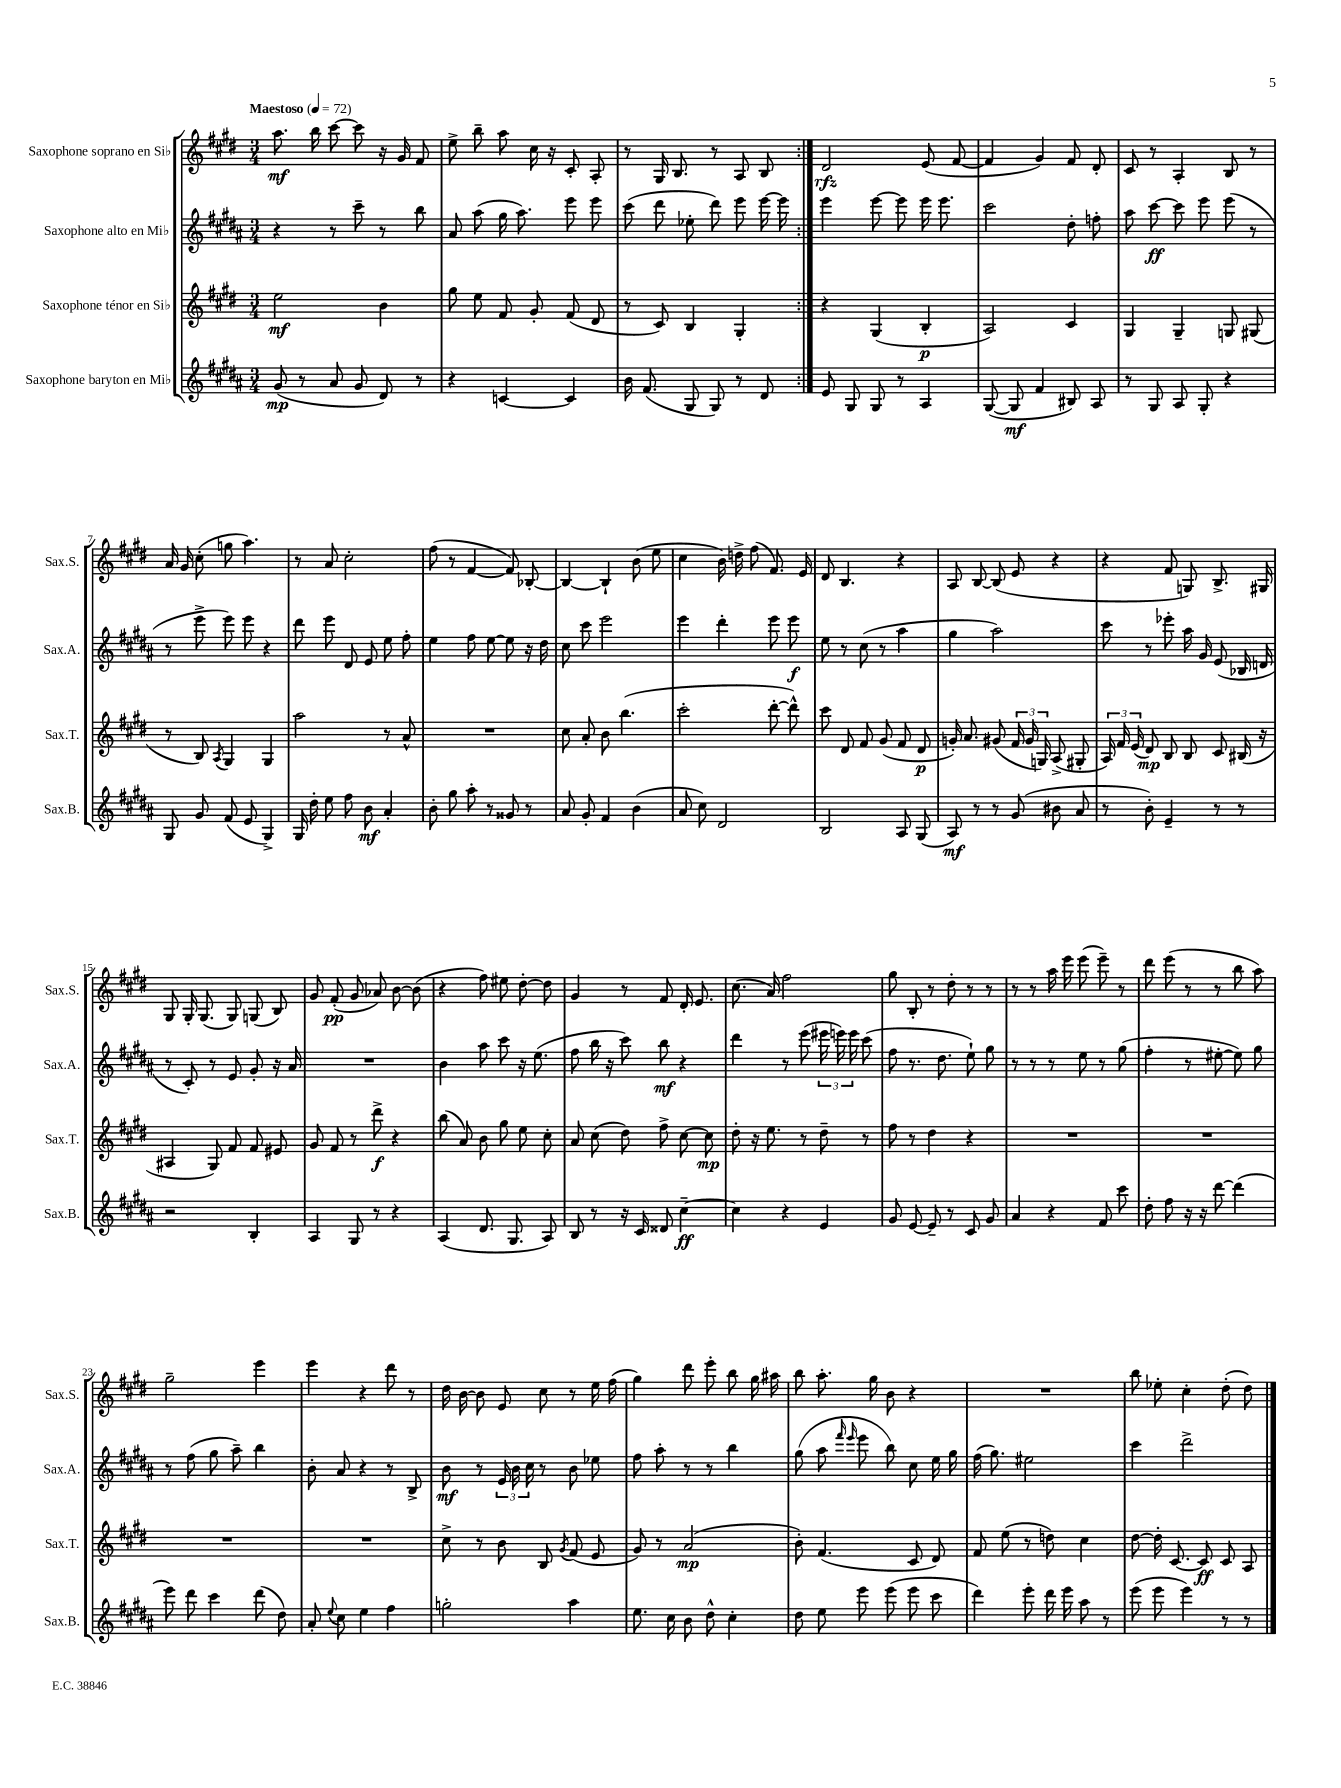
<<
\new StaffGroup <<
\new Staff = "s0" \with { instrumentName = "Saxophone soprano en Sib" shortInstrumentName = "Sax.S." } {
    \clef treble \key e \major \numericTimeSignature \time 3/4 \tempo "Maestoso" 4 = 72
    \autoBeamOff \repeat volta 2 { a''8.\mf b''16 cis'''8~ cis'''8 r16 gis'16 fis'8 |
    e''8-> b''8-- a''8 cis''16 r16 cis'8-. a8-. |
    r8 gis16 b8. r8 a8 b8 | }
    dis'2\rfz e'8( fis'8~ |
    fis'4 gis'4) fis'8 dis'8-. |
    cis'8 r8 a4-. b8 r8 |
    a'16 gis'16 cis''8-.( g''8 a''4.) |
    r8 a'8 cis''2-. |
    fis''8( r8 fis'4~ fis'8) bes8~-. |
    bes4~ bes4-! b'8( e''8 |
    cis''4 b'16) d''16-> fis''8( fis'8.) e'16 |
    dis'8 b4. r4 |
    a8 b8~ b8( e'8 r4 |
    r4 fis'8 g8) b8.-> gis16 |
    gis8 gis16-. gis8.( gis8) g8( b8) |
    gis'8 fis'8-.\pp( gis'8 aes'8) b'8~ b'8( |
    r4 fis''8) eis''8 dis''8~-. dis''8 |
    gis'4 r8 fis'8 dis'16-. e'8. |
    cis''8.( a'16) fis''2 |
    gis''8 b8-. r8 dis''8-. r8 r8 |
    r8 r8 a''16 e'''16 e'''8( e'''8--) r8 |
    dis'''8 e'''8( r8 r8 b''8 a''8) |
    gis''2-- e'''4 |
    e'''4 r4 dis'''8 r8 |
    dis''16 b'16~ b'8 e'8 cis''8 r8 e''16 fis''16( |
    gis''4) dis'''8 e'''8-. b''8 gis''16 ais''16 |
    b''8 a''8.-. gis''16 b'8 r4 |
    R2. |
    b''8 ees''8-. cis''4-. dis''8-.( dis''8) \bar "|." |
}
\new Staff = "s1" \with { instrumentName = "Saxophone alto en Mib" shortInstrumentName = "Sax.A." } {
    \clef treble \key b \major \numericTimeSignature \time 3/4
    \autoBeamOff \repeat volta 2 { r4 r8 cis'''8-- r8 b''8 |
    ais'8 ais''8( gis''16 ais''8.) e'''8 e'''8 |
    cis'''8( dis'''8 ees''8-. dis'''8) e'''8 e'''16~ e'''16 | }
    e'''4 e'''8~ e'''8 e'''16 e'''8. |
    cis'''2 dis''8-. f''8-. |
    ais''8 cis'''8~\ff cis'''8 e'''8 e'''8( r8 |
    r8 e'''8-> e'''8) e'''8 r4 |
    dis'''8 e'''8 dis'8 e'8 e''8 fis''8-. |
    e''4 fis''8 e''8~ e''8 r16 dis''16 |
    cis''8 cis'''8 e'''2 |
    e'''4 dis'''4-. e'''8 e'''8\f |
    e''8 r8 cis''8( r8 ais''4 |
    gis''4 ais''2) |
    cis'''8 r8 ees'''8-. ais''16 gis'16 e'8( bes16 d'16 |
    r8 cis'8-.) r8 e'8 gis'8-. r16 ais'16 |
    R2. |
    b'4 ais''8 cis'''8 r16 e''8.( |
    fis''8 b''16 r16 cis'''8) b''8\mf r4 |
    dis'''4 r8 e'''8( \tuplet 3/2 { eis'''16 e'''16) e'''16 } cis'''8( |
    fis''8 r8. dis''8. e''8-!) gis''8 |
    r8 r8 r8 e''8 r8 gis''8( |
    fis''4-. r8 eis''8~-. eis''8) gis''8 |
    r8 fis''8( gis''8 ais''8--) b''4 |
    b'8-. ais'8 r4 r8 b8-> |
    b'8\mf r8 \tuplet 3/2 { e'16 b'16 cis''16 } r8 b'8 ees''8 |
    fis''8 ais''8-. r8 r8 b''4 |
    gis''8( ais''8 \grace { fis'''16 e'''16 } e'''8 b''8) cis''8 e''16 gis''16 |
    fis''16( gis''8.) eis''2 |
    cis'''4 dis'''2-> \bar "|." |
}
\new Staff = "s2" \with { instrumentName = "Saxophone ténor en Sib" shortInstrumentName = "Sax.T." } {
    \clef treble \key e \major \numericTimeSignature \time 3/4
    \autoBeamOff \repeat volta 2 { e''2\mf b'4 |
    gis''8 e''8 fis'8 gis'8-. fis'8( dis'8 |
    r8 cis'8) b4 gis4-. | }
    r4 gis4( b4-.\p |
    a2) cis'4 |
    gis4 gis4-- g8 gis8( |
    r8 b8) \acciaccatura { a8 } gis4 gis4 |
    a''2 r8 a'8-^ |
    R2. |
    cis''8 a'8-. b'8 b''4.( |
    cis'''2-. dis'''8~-. dis'''8-^) |
    cis'''8 dis'8 fis'8 gis'8( fis'8 dis'8\p |
    g'16-.) a'8. gis'8( \tuplet 3/2 { fis'16 gis'16 g16) } a8->( gis8-. |
    \tuplet 3/2 { a16) fis'16 e'16( } dis'8\mp) b8 b8 cis'8 bis16( r16 |
    ais4 gis8) fis'8 fis'8 eis'8 |
    gis'8 fis'8 r8 dis'''8->\f r4 |
    b''8( a'8) b'8 gis''8 e''8 cis''8-. |
    a'8 cis''8( dis''8) fis''8-> cis''8~ cis''8\mp |
    dis''8-. r16 e''8. r8 dis''8-- r8 |
    fis''8 r8 dis''4 r4 |
    R2. |
    R2. |
    R2. |
    R2. |
    cis''8-> r8 b'8 b8 \acciaccatura { gis'8 } fis'8( e'8 |
    gis'8) r8 a'2\mp( |
    b'8-.) fis'4.( cis'8 dis'8) |
    fis'8 e''8( r8 d''8) cis''4 |
    dis''8~ dis''16-. cis'8.~ cis'8\ff cis'8 a8 \bar "|." |
}
\new Staff = "s3" \with { instrumentName = "Saxophone baryton en Mib" shortInstrumentName = "Sax.B." } {
    \clef treble \key b \major \numericTimeSignature \time 3/4
    \autoBeamOff \repeat volta 2 { gis'8\mp( r8 ais'8 gis'8 dis'8) r8 |
    r4 c'4~ c'4 |
    b'16 fis'8.( gis8 gis8) r8 dis'8 | }
    e'8 gis8 gis8 r8 ais4 |
    gis8~( gis8\mf fis'4 bis8) ais8 |
    r8 gis8 ais8 gis8-. r4 |
    gis8 gis'8 fis'8( e'8 gis4->) |
    gis16 dis''16-. e''8 fis''8 b'8\mf ais'4-. |
    b'8-. gis''8 ais''8-. r8 gisis'8 r8 |
    ais'8 gis'8-. fis'4 b'4( |
    ais'8 cis''8) dis'2 |
    b2 ais8 gis8( |
    ais8\mf) r8 r8 gis'8( bis'8 ais'8 |
    r8 b'8-.) e'4-- r8 r8 |
    r2 b4-. |
    ais4 gis8 r8 r4 |
    ais4( dis'8. gis8. ais8) |
    b8 r8 r16 cis'16 disis'8 cis''4~--\ff |
    cis''4 r4 e'4 |
    gis'8 e'8~ e'8-- r8 cis'8 gis'8 |
    ais'4 r4 fis'8 cis'''8 |
    dis''8-. fis''8 r16 r16 dis'''8~ dis'''4( |
    e'''8) dis'''8 cis'''4 dis'''8( dis''8) |
    ais'8-. \appoggiatura { e''8 } cis''8 e''4 fis''4 |
    g''2-. ais''4 |
    e''8. cis''16 b'8 dis''8-^ cis''4-. |
    dis''8 e''8 e'''8 e'''8( e'''8 cis'''8 |
    dis'''4) e'''8-. dis'''16 e'''16 ais''8 r8 |
    e'''8( e'''8 e'''4) r8 r8 \bar "|." |
}
>>
>>
